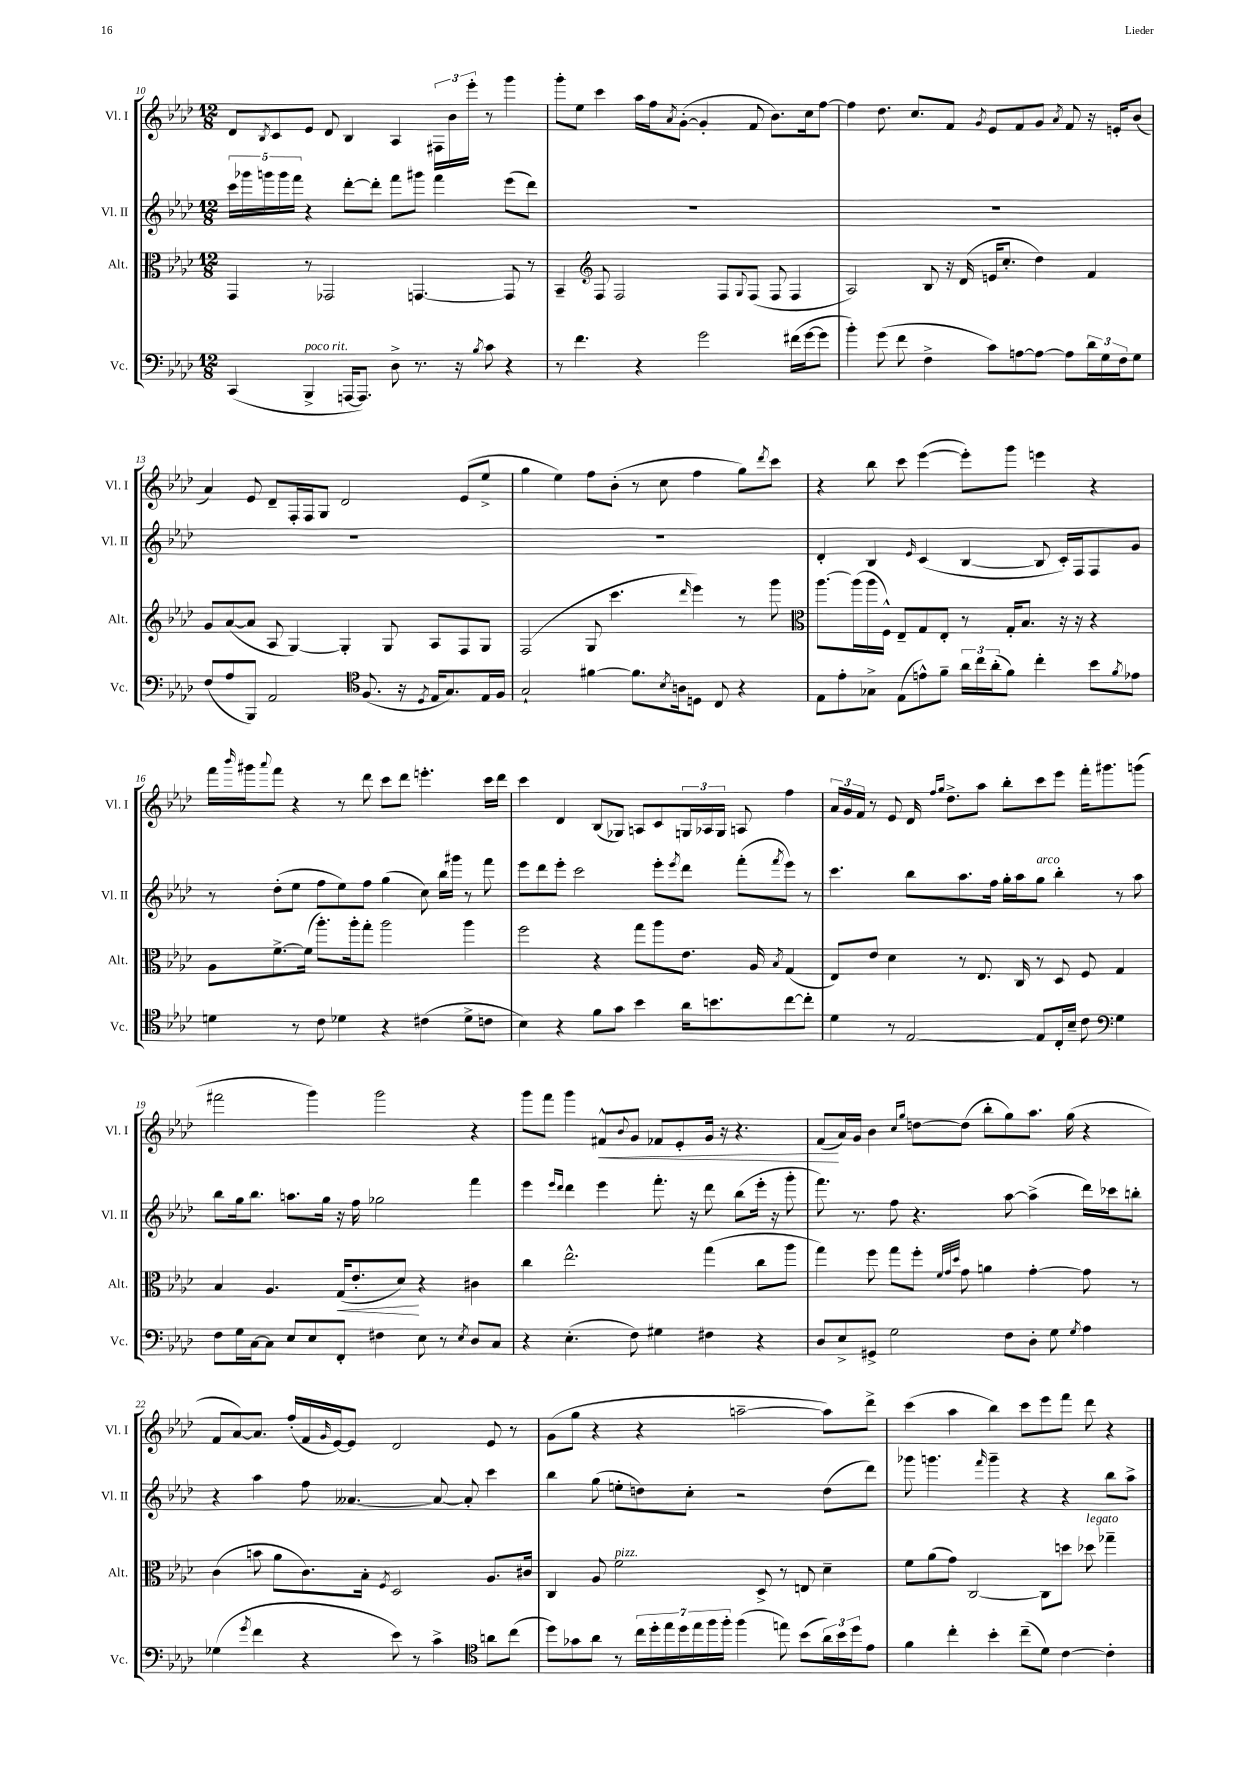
<<
\new StaffGroup <<
\new Staff = "s0" \with { instrumentName = "Vl. I" shortInstrumentName = "Vl. I" } {
    \clef treble \key aes \major \numericTimeSignature \time 12/8
    des'8 \acciaccatura { bes8 } c'8 ees'8 des'8 bes4 aes4 \tuplet 3/2 { fis16 bes'16 ees'''16-. } r8 g'''4 |
    g'''8-. ees''8 c'''4 aes''16 f''16 \acciaccatura { aes'8 } g'8~-.( g'4-. f'8 bes'8.) c''16 f''8~ |
    f''4 des''8. c''8. f'8 \acciaccatura { g'8 } ees'8 f'8 g'8 \acciaccatura { aes'8 } f'8 r16 e'16-. bes'8( |
    aes'4) ees'8 des'8-- f16-. f16 g8 des'2 ees'8( ees''8-> |
    g''4 ees''4) f''8 bes'8-.( r8 c''8 f''4 g''8) \acciaccatura { des'''8 } c'''8 |
    r4 bes''8 c'''8 ees'''4~( ees'''8-.) g'''8 e'''4 r4 |
    f'''16 \grace { bes'''16 } gis'''16 \appoggiatura { aes'''8 } f'''8 r4 r8 des'''8 c'''8 des'''8 e'''4.-. c'''16 des'''16 |
    c'''4 des'4 bes8( ges8) a8 c'8 \tuplet 3/2 { g16 aes16 g16 } a8 f''4 |
    \tuplet 3/2 { aes'16 g'16 f'16 } r8 ees'8 des'16 \grace { f''16 g''16 } des''8.-> aes''8 bes''8-. c'''8 ees'''8 f'''16-. gis'''8. g'''8( |
    fis'''2 g'''4) g'''2 r4 |
    g'''8 f'''8 g'''4 fis'8-^\< \appoggiatura { bes'8 } g'8 fes'8 ees'8-. g'16 r16 r4. |
    f'8\!( aes'16) g'16 bes'4 \grace { c''16 g''16 } d''8~ d''8( bes''8-. g''8) aes''8. g''16( r4 |
    f'8 aes'8~) aes'8. f''16-.( f'16 \grace { g'16 } ees'16~) ees'8 des'2 ees'8 r8 |
    g'8( g''8 r4 r4 a''2~-- a''8) des'''8-> |
    c'''4( aes''4 bes''4) c'''8 ees'''8 f'''8 des'''8 r4 \bar "|." |
}
\new Staff = "s1" \with { instrumentName = "Vl. II" shortInstrumentName = "Vl. II" } {
    \clef treble \key aes \major \numericTimeSignature \time 12/8
    \tuplet 5/4 { c'''16 ges'''16 g'''16 g'''16 f'''16 } r4 des'''8~-. des'''8-. f'''8 gis'''8 f'''4 ees'''8( des'''8) |
    R1. |
    R1. |
    R1. |
    R1. |
    des'4-. bes4 \grace { ees'16 } c'4( bes4~ bes8 c'16-.) f16 f8 g'8 |
    r8 des''8-.( ees''8 f''8 ees''8) f''8 g''4( c''8) bes''16 gis'''16 r8 f'''8 |
    ees'''8 des'''8 ees'''8-. c'''2 ees'''8-. \acciaccatura { ees'''8 } des'''8 f'''8-.( \acciaccatura { f'''8 } ees'''8) r8 |
    c'''4. bes''8 aes''8. f''16 g''16-. aes''16 g''8^\markup { \italic "arco" } bes''4-. r8 aes''8 |
    bes''8 g''16 bes''8. a''8. g''16 r16 f''16 ges''2 f'''4 |
    ees'''4 \grace { ees'''16 des'''16 } des'''4 ees'''4 f'''8.-. r16 des'''8 bes''8( ees'''16-. r16 g'''8-. |
    f'''8.) r8. f''8 r4. aes''8~ aes''4->( des'''16) ces'''16 b''8-. |
    r4 aes''4 f''8 aeses'4.~ aeses'8~ aeses'8-. c'''4 |
    bes''4 g''8( e''8-. d''8) c''8-. r2 d''8( des'''8) |
    ges'''8 g'''4. \grace { f'''16 } g'''4-- r4 r4 bes''8 aes''8-> \bar "|." |
}
\new Staff = "s2" \with { instrumentName = "Alt." shortInstrumentName = "Alt." } {
    \clef alto \key aes \major \numericTimeSignature \time 12/8
    g,4 r8 ges,2 g,4.~ g,8 r8 |
    bes,4-- \clef treble f8 f2 f8 \appoggiatura { g8 } f8( f8 f4 |
    aes2) bes8 r16 des'16( e'16 c''8.-. des''4) f'4 |
    g'8 aes'8~( aes'8 aes8 g4~) g4-. g8 aes8 f8 g8 |
    f2( g8 c'''4. \grace { des'''16 } ees'''4) r8 g'''8 |
    \clef alto aes''8.~ aes''16( aes''16 f16-^) ees8-- g8 ees8-. r8 g16-. bes8. r16 r16 r4 |
    aes8 f'8.~-> f'16( aes''8.-.) aes''16-. g''8-. aes''2 aes''4 |
    f''2 r4 g''8 aes''8 ees'8. aes16 \acciaccatura { bes8 } g4( |
    ees8) ees'8 des'4 r8 ees8. c16 r8 des8 f8 g4 |
    bes4 aes4. g16\<( ees'8.-. des'8\!) r4 cis'4 |
    c''4 ees''2.-^ g''4( c''8 aes''8 |
    g''4) f''8 g''8 f''8-. \grace { f'32 g'32 des''32 } g'8 a'4 g'4~-. g'8 r8 |
    c'4( b'8 aes'8 c'8.) bes16-. \acciaccatura { f8 } des2 aes8. cis'16 |
    c4 aes8 f'2^\markup { \italic "pizz." } des8-> r8 e8 des'4-- |
    f'8 aes'8( g'8) c2~ c8 d''8 des''8^\markup { \italic "legato" } ges''4-- \bar "|." |
}
\new Staff = "s3" \with { instrumentName = "Vc." shortInstrumentName = "Vc." } {
    \clef bass \key aes \major \numericTimeSignature \time 12/8
    c,4( bes,,4->^\markup { \italic "poco rit." } a,,16~ a,,8.) des8-> r8. r16 \acciaccatura { bes8 } c'8 r4 |
    r8 f'4. r4 g'2 fis'16( g'16~ g'8 |
    bes'4-.) g'8( f'8 f4-> c'8) a8~ a8~ a8 \tuplet 3/2 { des'16 g16 f16 } g8 |
    f8( aes8 bes,,8) aes,2 \clef tenor f8.( r16 \acciaccatura { des8 } ees16 g8.) ees16 f16 |
    g2-! fis'4~ fis'8. \acciaccatura { bes8 } a16 d8 c8 r4 |
    ees8 ees'8-. ges8-> ees8( e'8-^) f'8-- \tuplet 3/2 { aes'16 c''16 aes'16-.( } f'8) c''4-. bes'8 \acciaccatura { f'8 } ees'8 |
    d'4 r8 c'8 des'4 r4 cis'4( des'8-> c'8 |
    bes4) r4 f'8 g'8 bes'4 aes'16 b'8. c''8~ c''8-. |
    des'4 r8 ees2~ ees8 c16-. bes16-- c'8 \clef bass g4 |
    f8 g16 c16~ c8 ees8 ees8 f,8-. fis4 ees8 r8 \acciaccatura { ees8 } des8 c8 |
    r4 ees4.-.( f8) gis4 fis4 r4 |
    des8 ees8-> gis,8-> g2 f8 des8-. g8 \acciaccatura { g8 } aes4 |
    ges4( \acciaccatura { g'8 } f'4 r4 ees'8) r8 c'4-> \clef tenor a'8 c''8( |
    des''8) ges'8 aes'8 r8 \tuplet 7/4 { c''16 des''16-. ees''16 des''16 ees''16 f''16 f''16-. } f''4( e''8) bes'8( \tuplet 3/2 { aes'16) bes'16 des''16 } ees'8 |
    f'4 c''4-. bes'4-. c''8--( des'8) c'4~ c'4-. \bar "|." |
}
>>
>>
\layout { \context { \Score currentBarNumber = #10 } }
